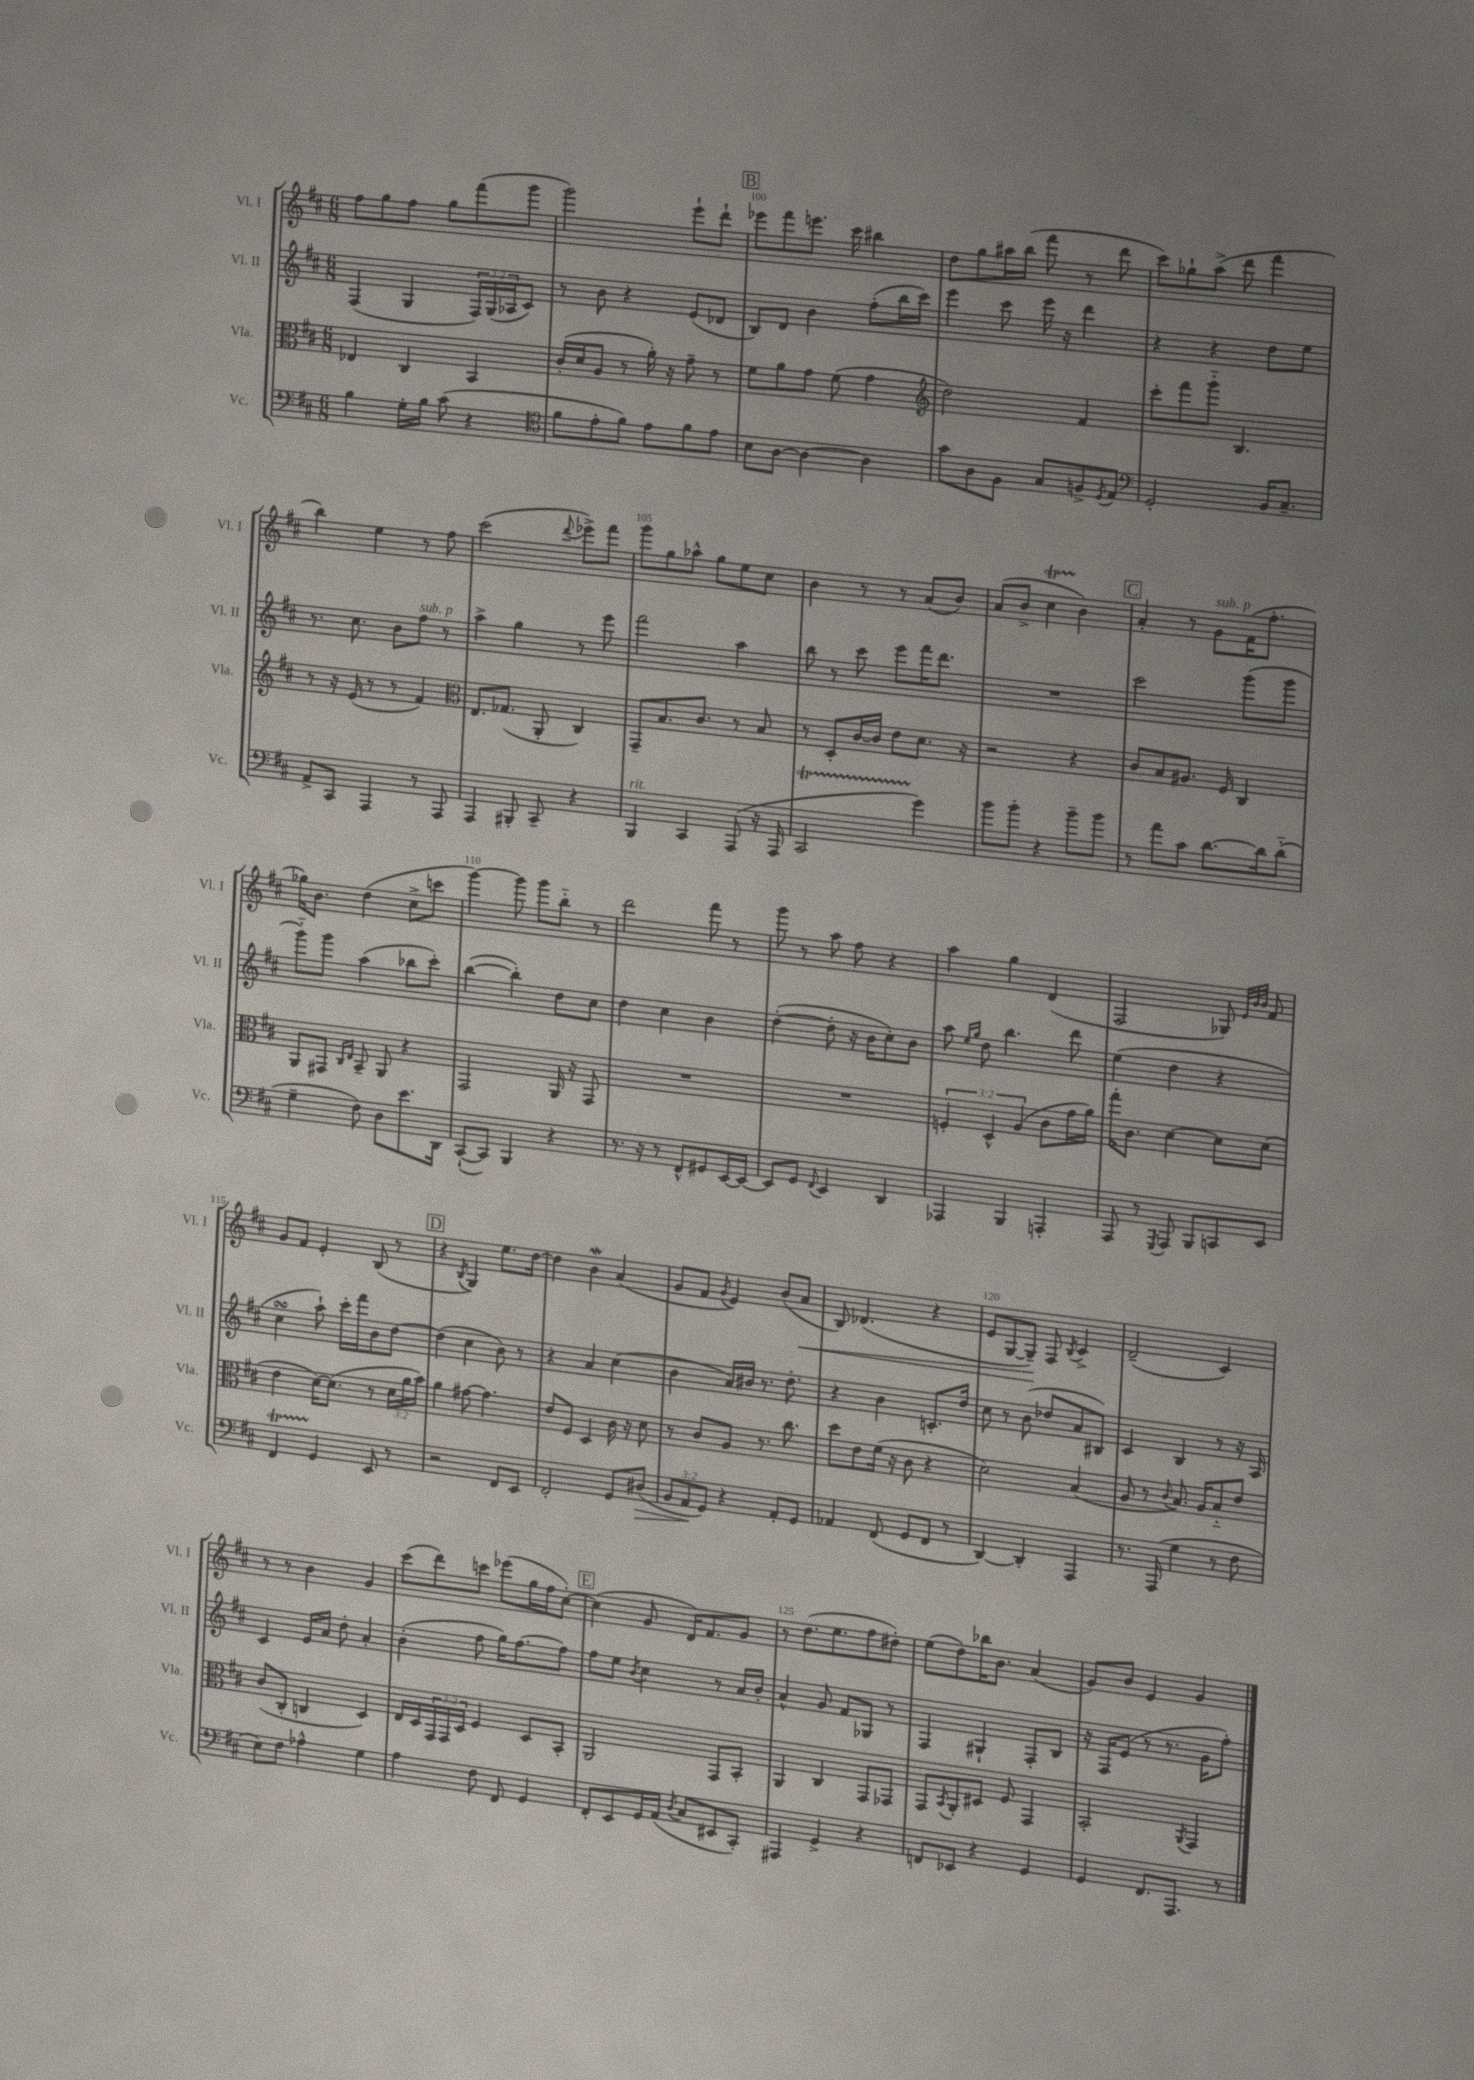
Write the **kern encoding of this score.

**kern	**kern	**kern	**kern
*staff4	*staff3	*staff2	*staff1
*clefF4	*clefC3	*clefG2	*clefG2
*k[f#c#]	*k[f#c#]	*k[f#c#]	*k[f#c#]
*M6/8	*M6/8	*M6/8	*M6/8
4B	4E-	(4F#	8ff#
.	.	.	8gg
16G'	4C#	4G	8ff#
16B	.	.	.
(8c#	.	.	8gg
4r	4BB	24F#)	(8fff#
.	.	(24G	.
.	.	24A-	.
.	.	8c#)	8ggg
=	=	=	=
*clefC4	*	*	*
8f#	(16c#'	8r	2ggg)
.	16d	.	.
8e'	8A	8b	.
8f#)	8r	4r	.
8e	16a')	.	.
.	16r	.	.
8f#	8g~	(8e	8eee`
8e	8r	8d-	8ddd`
=	=	=	=
8B	8f#	8B)	8eee-
[8A	8a	8d	8fff#
4A_	8g	4b	8.eee
.	(8f#	.	.
.	.	.	16ccc#
4A]	4g	(8ff#'	4bb#
.	.	16bb	.
.	.	16ccc#)	.
=	=	=	=
*	*clefG2	*	*
8g	2dd)	4eee	8dd
8A	.	.	8gg
8F#	.	8ccc#	16aa#
.	.	.	(16bb
8G	.	16eee	8fff#
.	.	16r	.
8F^	4f#	4ddd	8r
8qD	.	.	.
8E	.	.	8ddd
=	=	=	=
*clefF4	*	*	*
2GG'	8ccc#'	4r	8ccc#)
.	8fff#	.	8gg-`
.	8ggg'~	4r	(8aa^
.	4.B	.	8ddd
16BB	.	8dd	4fff#
8.C#~	.	.	.
.	.	8ee	.
=	=	=	=
8AA^	8r	8.r	4bb)
8CC#	16r	.	.
.	(16e	8.cc#	.
4AAA	8r	.	4ee
.	8r	8b	.
8r	4f#)	8ff#	8r
8AAA	.	8r	8ff#
=	=	=	=
*	*clefC3	*	*
4AAA	8.E	4aa^	(2ccc#
.	(8.G-	.	.
8BBB#'	.	4gg	.
8CC#~	8AA'	.	.
.	.	.	8qqddd
4r	4C#)	8r	8eee-^)
.	.	8eee	8fff#
=	=	=	=
4BBB	8GG~	2fff#	8ggg
.	8.B	.	8gg
4CC#	.	.	8aa-^^
.	8.c#	.	.
.	.	.	8gg
(8AAA	8r	4aa	8ee
16r	8B	.	8cc#
16AAA	.	.	.
=	=	=	=
2CC#	8r	8bb	4b
.	8D'	8r	.
.	[16c#	8ccc#	8r
.	16c#]	.	.
.	8e	8eee	8r
4g)	8.d	16fff#	(8a
.	.	8.ddd	.
.	.	.	8b)
.	16r	.	.
=	=	=	=
8b	2r	2.r	(8a
8b'	.	.	8b^
4r	.	.	4cc#
8b~	4r	.	4b)
8b	.	.	.
=	=	=	=
8r	8c#	2ccc#	4a'
8a	8B	.	.
8c#	8.A#	.	8r
[8.d	.	.	8g
.	16F#	.	.
.	4C#	(8ggg	(16f#
16d]	.	.	8.ff#'
(8d'~	.	8ggg	.
=	=	=	=
4G~	8AA	8ggg'~)	16gg-)
.	.	.	8.b
.	8GG#	8ggg	.
.	16qqC#	.	.
.	16qqE	.	.
8F#)	8BB~	(4aa	(4dd
8D	8AA	.	.
8.e	4r	8bb-	8cc#^
.	.	8ccc#')	8ccc
16DD	.	.	.
=	=	=	=
([8CC#`	2GG	([4bb	[4ggg)
8CC#])	.	.	.
4BBB	.	4bb'])	8ggg]
.	.	.	8ggg
4r	16AA	8dd	8bb'~
.	16r	.	.
.	8GG	8cc#	8r
=	=	=	=
8.r	2.r	4dd	2ddd
16r	.	.	.
8r	.	4cc#	.
8FF#^^	.	.	.
8GG#	.	4b	8fff#
[16EE	.	.	8r
16EE_	.	.	.
=	=	=	=
8EE]	2.r	([4dd'	8ggg
8GG	.	.	8r
8qqFF#	.	.	.
4EE	.	8dd']	8aa
.	.	16r	8ff#
.	.	16b	.
4DD	.	8cc#')	4r
.	.	8b	.
=	=	=	=
4AAA-	6F'	8aa	4aa
.	.	16qqee	.
.	.	16qqgg	.
.	.	8dd	.
.	6D^^	.	.
4BBB	.	4.bb	4gg
.	(6A	.	.
4AAA'	8c#	.	(4d
.	16g	8ddd	.
.	16a)	.	.
=	=	=	=
8AAA	16gg'	(4ee	2F#
.	8.c#	.	.
8r	.	.	.
8qGGG	.	.	.
8AAA	[4d	4dd	.
8BBB	.	.	.
8CC	8d]	4r	8G-)
.	.	.	32qqe
.	.	.	32qqb
.	.	.	32qqb
8EE	(8d	.	8f#
=	=	=	=
4FF#	4e	4cc#	8g
.	.	.	8f#
4GG	[16d)	8aa`)	4e'
.	(8.d]	.	.
.	.	16ccc#'	.
.	.	16fff#	.
8EE	8r	8b	(8B
8r	24d	[8dd	8r
.	24a	.	.
.	24b)	.	.
=	=	=	=
2r	4a	(4dd]	4r
.	.	.	8qB
.	[8g#	4cc#	4G)
.	4.g#]	.	.
8FF#	.	8b)	8.ee
8EE	.	8r	.
.	.	.	[16dd
=	=	=	=
2FF#'	8e	4r	4dd]
.	8F#	.	.
.	4D	4a	4b
8GG	16c#	(4cc#	(4a
.	16r	.	.
(8D#	8d	.	.
=	=	=	=
12BB	8r	4b	8g
12AA	.	.	.
.	8c#	.	8f#
12GG)	.	.	.
.	.	.	8qg
4r	8A	16a)	4e)
.	.	16b#	.
.	8.r	8.r	.
8AA'	.	.	(8b
.	8.cc#	8.dd'	.
8GG	.	.	8a
=	=	=	=
4AA-	8dd	4r	8B)
.	8e	.	(4.d-
(8FF#	(16f#	4b	.
.	16r	.	.
8GG	8c#	.	.
8FF#	4r	8.c'	4r
8r	.	.	.
.	.	16dd	.
=	=	=	=
[4DD)	2d)	8cc#	8e
.	.	8r	[8G
4DD']	.	(8b	8G~])
.	.	8dd-	8F#
.	.	.	8qB
4AAA	(4B	8a	4c#^
.	.	8B#)	.
=	=	=	=
8.r	8A	4c#	(2d~
.	8r	.	.
(16AAA	.	.	.
.	8qqc#	.	.
4G	8.B)	4B	.
.	16A	.	.
8r	8B'~	8r	4c#)
8F#	8e	16r	.
.	.	16A	.
=	=	=	=
8E)	(8c#	4c#	8r
8F#	8C#'	.	8r
4A-^^	4C	16e	4b
.	.	16a	.
.	.	8dd'	.
4G	4D)	4a'	4g
=	=	=	=
4A	16E	(4b'	(8ccc#
.	16D	.	.
.	24GG	.	8ddd)
.	24GG	.	.
.	24D	.	.
8F#	4F#	8ff#	8ccc
8FF#	.	16gg)	(8eee-
.	.	[8.ff#	.
4GG	8D	.	16gg
.	.	.	16ff#
.	8BB'	8ff#]	[8cc#')
=	=	=	=
8FF#'	2AA	8ff#	(4cc#]
8EE	.	8ee	.
.	.	8qb	.
16GG	.	4cc#	8g
(16AA	.	.	.
8qD	.	.	.
8C#	.	.	16d)
.	.	.	8.f#
8EE#	8GG	8r	.
8CC#')	8BB'	16a	8g
.	.	16b'	.
=	=	=	=
4AAA#	4AA	4a^^	8r
.	.	.	(8.dd
4GG^	4C#	8g	.
.	.	.	8.ee
.	.	8f#	.
4r	8GG	8G-	8ff#
.	8GG-	8r	8dd#')
=	=	=	=
8FF	8GG	4F#	(8ee
.	8qBB	.	.
8EE-	8AA'	.	8dd)
4r	8D#	4G#`	16bb-
.	.	.	8.b
.	8F#	.	.
4GG	4GG	8F#'	(4a
.	.	8B	.
=	=	=	=
4GG	2BB'	16r	8g)
.	.	16F#	.
.	.	(8e	8b
8.FF#	.	8r	4e
.	.	8.r	.
8.AAA	.	.	.
.	8qAA	.	.
.	4GG	.	4g
.	.	16g	.
8r	.	8ff#')	.
==	==	==	==
*-	*-	*-	*-
